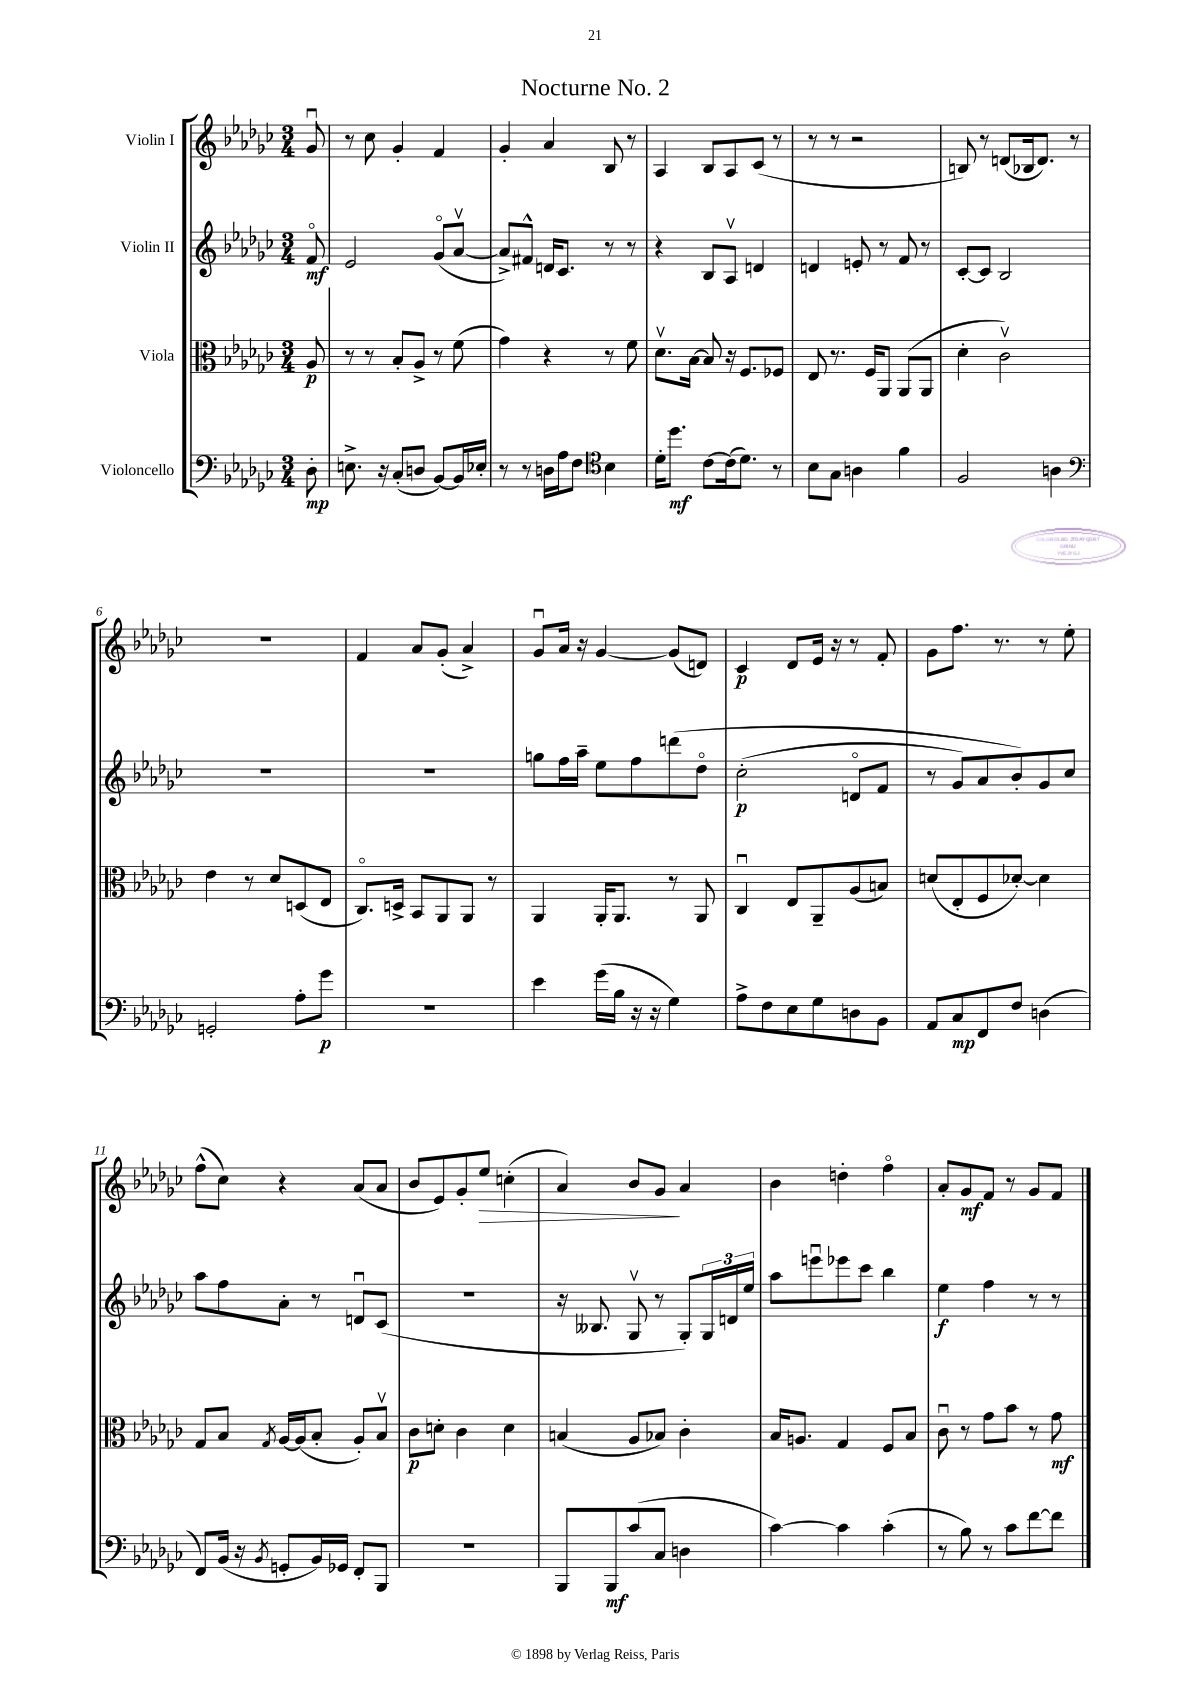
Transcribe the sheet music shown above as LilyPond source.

\header { title = "Nocturne No. 2" }
<<
\new StaffGroup <<
\new Staff = "s0" \with { instrumentName = "Violin I" } {
    \clef treble \key ges \major \numericTimeSignature \time 3/4 \partial 8
    ges'8\downbow |
    r8 ces''8 ges'4-. f'4 |
    ges'4-. aes'4 bes8 r8 |
    aes4 bes8 aes8 ces'8( r8 |
    r8 r8 r2 |
    b8) r8 d'8( bes16 d'8.) r8 |
    R2. |
    f'4 aes'8 ges'8-.( aes'4->) |
    ges'8\downbow aes'16 r16 ges'4~ ges'8( d'8) |
    ces'4\p des'8 ees'16 r16 r8 f'8-. |
    ges'8 f''8. r8. r8 ees''8-. |
    f''8-^( ces''8) r4 aes'8( aes'8 |
    bes'8 ees'8) ges'8-. ees''8\> c''4-.( |
    aes'4) bes'8 ges'8\! aes'4 |
    bes'4 d''4-. f''4\flageolet |
    aes'8-. ges'8\mf f'8 r8 ges'8 f'8 \bar "|." |
}
\new Staff = "s1" \with { instrumentName = "Violin II" } {
    \clef treble \key ges \major \numericTimeSignature \time 3/4 \partial 8
    f'8\flageolet\mf |
    ees'2 ges'8\flageolet( aes'8~\upbow |
    aes'8->) fis'8-^ d'16 ces'8. r8 r8 |
    r4 bes8 aes8\upbow d'4 |
    d'4 e'8-. r8 f'8 r8 |
    ces'8~-. ces'8 bes2 |
    R2. |
    R2. |
    g''8 f''16 aes''16-- ees''8 f''8 d'''8\( des''8\flageolet |
    ces''2-.\p( d'8\flageolet f'8 |
    r8 ges'8) aes'8 bes'8-.\) ges'8 ces''8 |
    aes''8 f''8 aes'8-. r8 d'8\downbow ces'8( |
    R2. |
    r16 beses8. ges8\upbow r8 ges8-.) \tuplet 3/2 { ges16 d'16 ees''16 } |
    aes''8 e'''8\downbow ees'''8 ces'''8 bes''4 |
    ees''4\f f''4 r8 r8 \bar "|." |
}
\new Staff = "s2" \with { instrumentName = "Viola" } {
    \clef alto \key ges \major \numericTimeSignature \time 3/4 \partial 8
    aes8\p |
    r8 r8 bes8-. aes8-> r8 f'8( |
    ges'4) r4 r8 f'8 |
    des'8.\upbow bes16~ bes8 r16 f8. fes8 |
    ees8 r8. f16 aes,8 aes,8( aes,8 |
    des'4-. ces'2\upbow) |
    ees'4 r8 des'8 d8( ees8 |
    ces8.\flageolet) d16-> bes,8 aes,8 aes,8 r8 |
    aes,4 aes,16-. aes,8. r8 aes,8 |
    ces4\downbow ees8 aes,8-- aes8( b8) |
    d'8( ees8-. f8 des'8~-.) des'4 |
    ges8 bes8 \acciaccatura { ges8 } aes16~ aes16( bes8-. aes8-.) bes8\upbow |
    ces'8\p d'8-. ces'4 d'4 |
    b4( aes8 bes8) ces'4-. |
    bes16 a8. ges4 f8 bes8 |
    ces'8\downbow r8 ges'8 bes'8 r8 ges'8\mf \bar "|." |
}
\new Staff = "s3" \with { instrumentName = "Violoncello" } {
    \clef bass \key ges \major \numericTimeSignature \time 3/4 \partial 8
    des8-.\mp |
    e8.-> r16 ces8-.( d8 bes,8~) bes,16 ees16-. |
    r8 r8 d16 aes16 f8 \clef tenor bes4 |
    des'16-. des''8.\mf ces'8~ ces'16( des'8.) r8 |
    bes8 ges8 a4 f'4 |
    f2 a4 |
    \clef bass g,2-. aes8-. ges'8\p |
    R2. |
    ees'4 ges'16( bes16 r16 r16 ges4) |
    aes8-> f8 ees8 ges8 d8 bes,8 |
    aes,8 ces8\mp f,8 f8 d4( |
    f,8) bes,16( r16 \acciaccatura { bes,8 } g,8-. bes,16) ges,16 f,8-. bes,,8 |
    R2. |
    bes,,8 bes,,8\mf ces'8( ces8 d4 |
    ces'4~) ces'4 ces'4-.( |
    r8 bes8) r8 ces'8 f'8~ f'8 \bar "|." |
}
>>
>>
